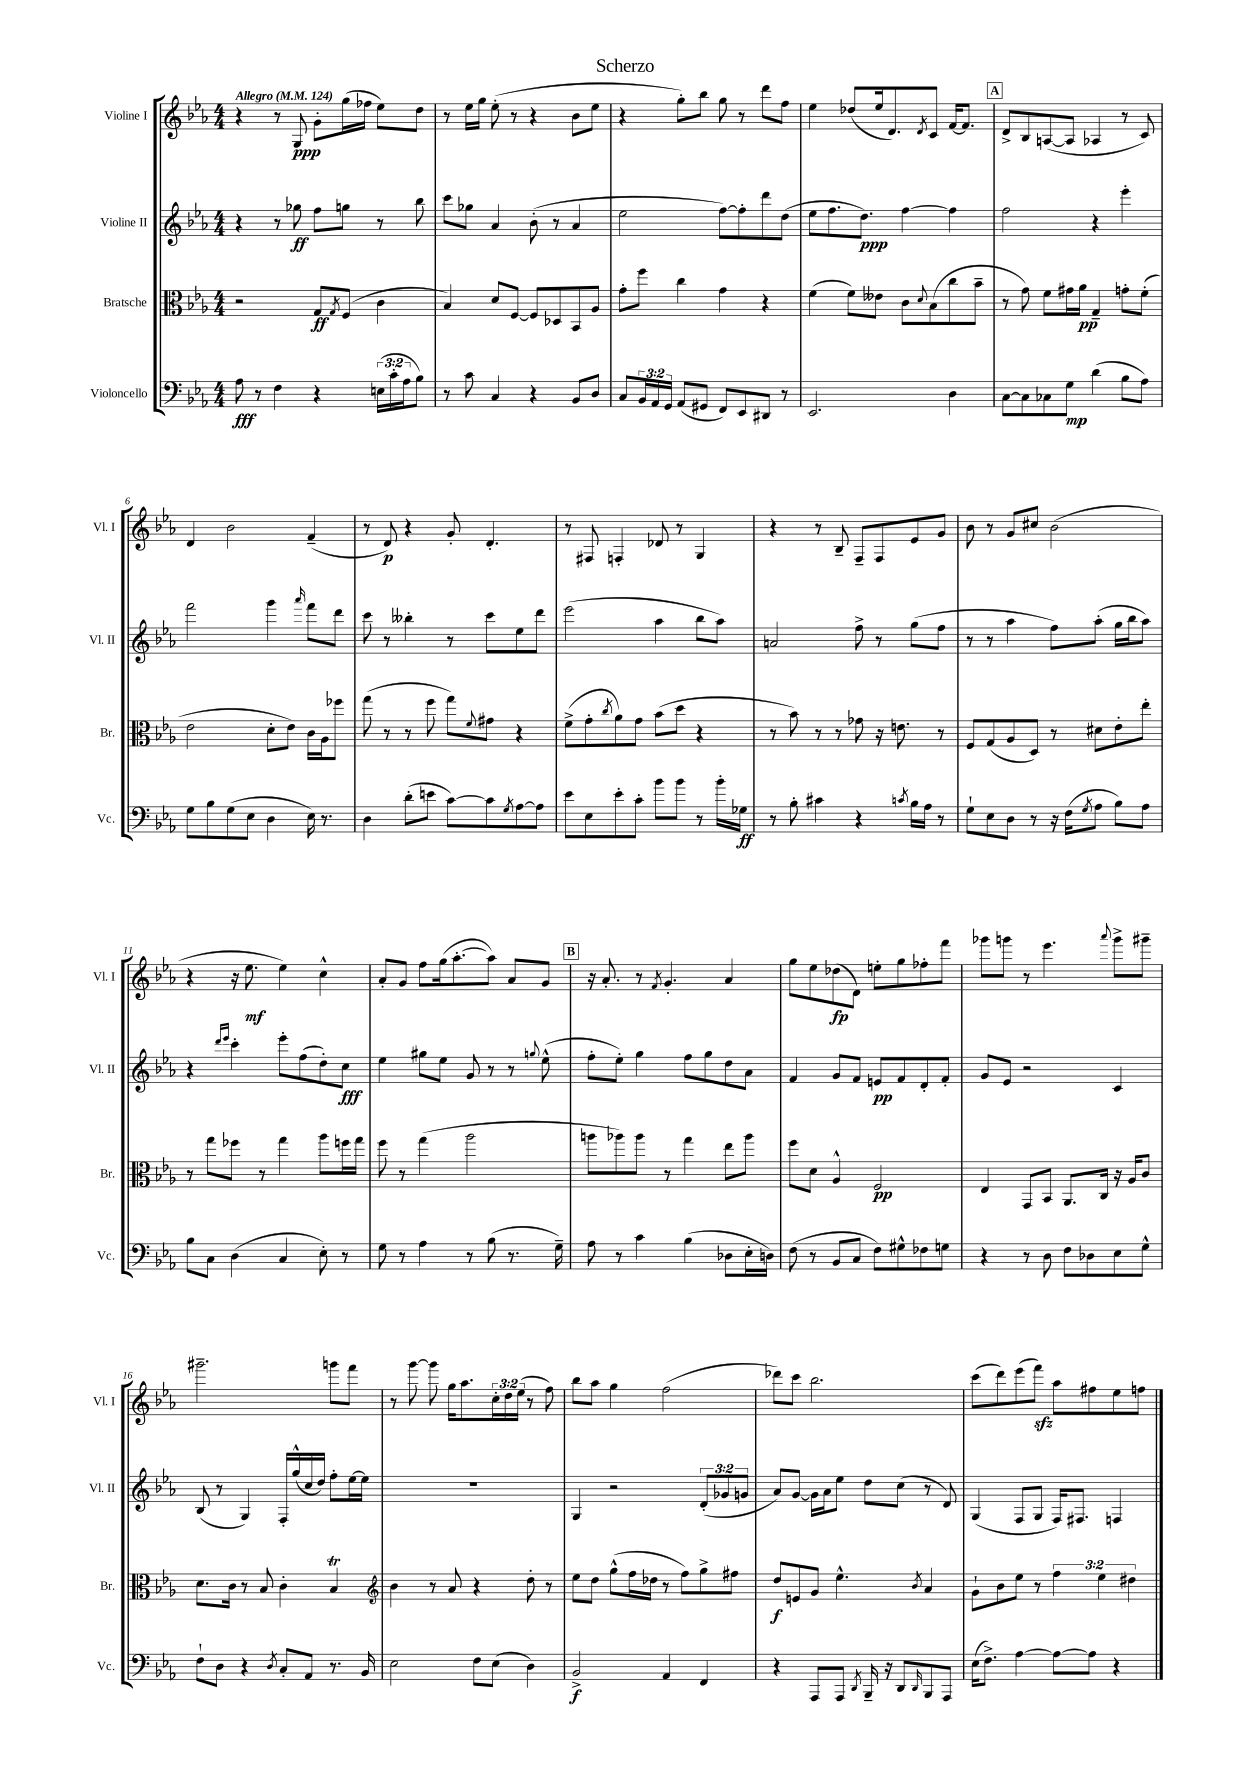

**kern	**kern	**kern	**kern
*staff4	*staff3	*staff2	*staff1
*clefF4	*clefC3	*clefG2	*clefG2
*k[b-e-a-]	*k[b-e-a-]	*k[b-e-a-]	*k[b-e-a-]
*M4/4	*M4/4	*M4/4	*M4/4
*MM124	*MM124	*MM124	*MM124
8A-	2r	4r	4r
8r	.	.	.
4F	.	8r	8r
.	.	8gg-	8G
4r	8G	8ff	8g'
.	8qG	.	.
.	(8F	8gg	(16gg
.	.	.	16ff-
(24E	4c	8r	8ee-)
24c'	.	.	.
24A-	.	.	.
8B-)	.	8bb-	8dd
=	=	=	=
8r	4B-)	8ccc	8r
8c	.	8gg-	16ee-
.	.	.	16gg
4C	8d	4a-	(8ee-'
.	[8F	.	8r
4r	8F]	(8b-'	4r
.	8D-	8r	.
8BB-	8BB-	4a-	8b-
8D	8A-	.	8ee-
=	=	=	=
8C	8g'	2ee-	4r
24BB-	8ff	.	.
24AA-	.	.	.
24GG	.	.	.
(8AA-	4cc	.	8gg')
8GG#	.	.	8bb-
8FF)	4g	[8ff)	8gg
8EE-	.	8ff']	8r
8DD#	4r	8ddd	8ddd
8r	.	(8dd	8ff
=	=	=	=
2.EE-	(4f	8ee-	4ee-
.	.	8.ff	.
.	8f)	.	(8dd-
.	.	8.dd)	.
.	8e--	.	16ee-
.	.	.	8.d)
.	8c	[4ff	.
.	8qqd	.	8qd
.	(8B-	.	8c
4D	8cc	4ff]	[16f
.	.	.	8.f]
.	8b-~	.	.
=	=	=	=
[8C	8r	2ff	8d^
8C]	8g)	.	8B-
8C-	8f	.	([8A
8G	16g#	.	8A]
.	16a-	.	.
(4d	4G~	4r	4A-
8B-	8g'	4eee-'	8r
8A-)	(8f'	.	8c)
=	=	=	=
8G	2e-	2fff	4d
8B-	.	.	.
(8G	.	.	2b-
8E-	.	.	.
4D	8d'	4ggg	.
.	8e-)	.	.
.	.	16qqaaa-	.
16E-)	16c	8fff	(4f~
8.r	16A-	.	.
.	8ff-	8ddd	.
=	=	=	=
4D	(8gg	8ccc	8r
.	8r	8r	8d)
(8d'	8r	4bb--'	4r
8e	8ff	.	.
[8c)	8gg)	8r	8g'
.	8qqf	.	.
8c]	8g#	8ccc	4.d'
8qG	.	.	.
[8A-	4r	8ee-	.
8A-]	.	8ddd	.
=	=	=	=
8e-	(8f^	(2eee-	8r
8E-	8g'	.	8F#
.	8qcc	.	.
8e-'	8a-)	.	4F'
8c'	8g	.	.
8b-	(8b-	4aa-	8d-
8b-	8dd	.	8r
8r	4r	8bb-	4G
16b-'	.	8aa-)	.
16G-	.	.	.
=	=	=	=
8r	8r	2a	4r
8B-'	8b-)	.	.
4c#	8r	.	8r
.	8r	.	8B-~
4r	8g-	8ff^	8F~
.	16r	8r	8F
.	8.e	.	.
8qc	.	.	.
16B-	.	(8gg	8e-
16A-	.	.	.
8r	8r	8ff	8g
=	=	=	=
8G`	8F	8r	8b-
8E-	(8G	8r	8r
8D	8A-	4aa-	8g
8r	8D)	.	8cc#
16r	8r	8ff)	(2b-
(16F	.	.	.
8qG	.	.	.
8A-	8d#	(8aa-'	.
8B-)	8e-'	16gg	.
.	.	16bb-	.
8A-	8ee-'	8aa-)	.
=	=	=	=
8B-	8r	4r	4r
8C	8gg	.	.
.	.	16qqddd	.
.	.	16qqeee-	.
(4D	8ff-	4ccc'	16r
.	.	.	8.ee-
.	8r	.	.
4C	4gg	8eee-'	4ee-)
.	.	(8ff	.
8E-')	8aa-	8dd')	4cc^^
8r	16ff	8cc	.
.	16gg	.	.
=	=	=	=
8G	8ff	4ee-	8a-'
8r	8r	.	8g
4A-	(4gg	8gg#	8ff
.	.	8ee-	(16gg
.	.	.	[8.aa-'
8r	2aa-	8g	.
(8B-	.	8r	8aa-])
8.r	.	8r	8a-
.	.	8qqgg	.
.	.	(8ee-^^	8g
16G~)	.	.	.
=	=	=	=
8A-	8aa	8ff'	16r
.	.	.	8.a-'
8r	8aa-)	8ee-')	.
4c	8aa-	4gg	8r
.	.	.	8qf
.	8r	.	4.g'
(4B-	4gg	8ff	.
.	.	8gg	.
8D-	8ee-	8dd	4a-
16E-'	8aa-	8a-	.
16D)	.	.	.
=	=	=	=
(8F	8ff	4f	8gg
8r	8d	.	8ee-
8BB-	4A-^^	8g	(8dd-
8C	.	8f	8d)
8F)	2F	8e	8ee'
8G#^^	.	8f	8gg
8F-	.	8d'	8ff-'
8G	.	8f'	8fff
=	=	=	=
4r	4E-	8g	8ggg-
.	.	8e-	8ggg
8r	8GG	2r	8r
8D	8BB-	.	4.eee-
8F	8.AA-	.	.
8D-	.	.	.
.	16C	.	.
.	.	.	8qqaaa-
8E-	16r	4c	8ggg^
.	16A-	.	.
8G^^	8c	.	8ggg#~
=	=	=	=
8F`	8.d	(8B-	2.ggg#~
8D	.	8r	.
.	16c	.	.
4r	8r	4G)	.
.	8B-	.	.
8qD	.	.	.
8C'	4c'	16F'	.
.	.	(16gg^^	.
8AA-	.	16cc	.
.	.	16dd)	.
8.r	4B-	8ff'	8ggg
.	.	[16ee-	8fff
16BB-	.	16ee-]	.
=	=	=	=
*	*clefG2	*	*
2E-	4b-	1r	8r
.	.	.	[8ggg
.	8r	.	8ggg]
.	8a-	.	16gg
.	.	.	8.aa-
8F	4r	.	.
(8E-	.	.	24cc'
.	.	.	24dd
.	.	.	(24ee-
4D)	8dd'	.	8r
.	8r	.	8ff)
=	=	=	=
2BB-^	8ee-	4G	8bb-
.	8dd	.	8aa-
.	(8gg^^	2r	4gg
.	16ff	.	.
.	16dd-	.	.
4AA-	8r	.	(2ff
.	8ff)	.	.
4FF	8gg^	(12d'	.
.	.	12g-	.
.	8ff#	.	.
.	.	12g	.
=	=	=	=
4r	8dd	8a-)	8ddd-)
.	8e	[8g	8ccc
8AAA-	8g	16g]	2.bb-
.	.	16a-	.
8AAA-	4.ee-^^	8ee-	.
8qDD	.	.	.
16BBB-~	.	8dd	.
16r	.	.	.
8DD	.	(8cc	.
16qqDD	8qb-	.	.
8BBB-	4a-	8r	.
8AAA-	.	8d)	.
=	=	=	=
(16E-	8g`	(4G	(8ccc
8.F^)	.	.	.
.	8b-	.	8ddd)
[4A-	8ee-	8F	(8eee-
.	8r	8G	8fff)
8A-_	6ff	16F)	8aa-
.	.	8.F#	.
8A-]	.	.	8ff#
.	6ee-	.	.
4r	.	4F	8ee-
.	6dd#	.	.
.	.	.	8ff
==	==	==	==
*-	*-	*-	*-
